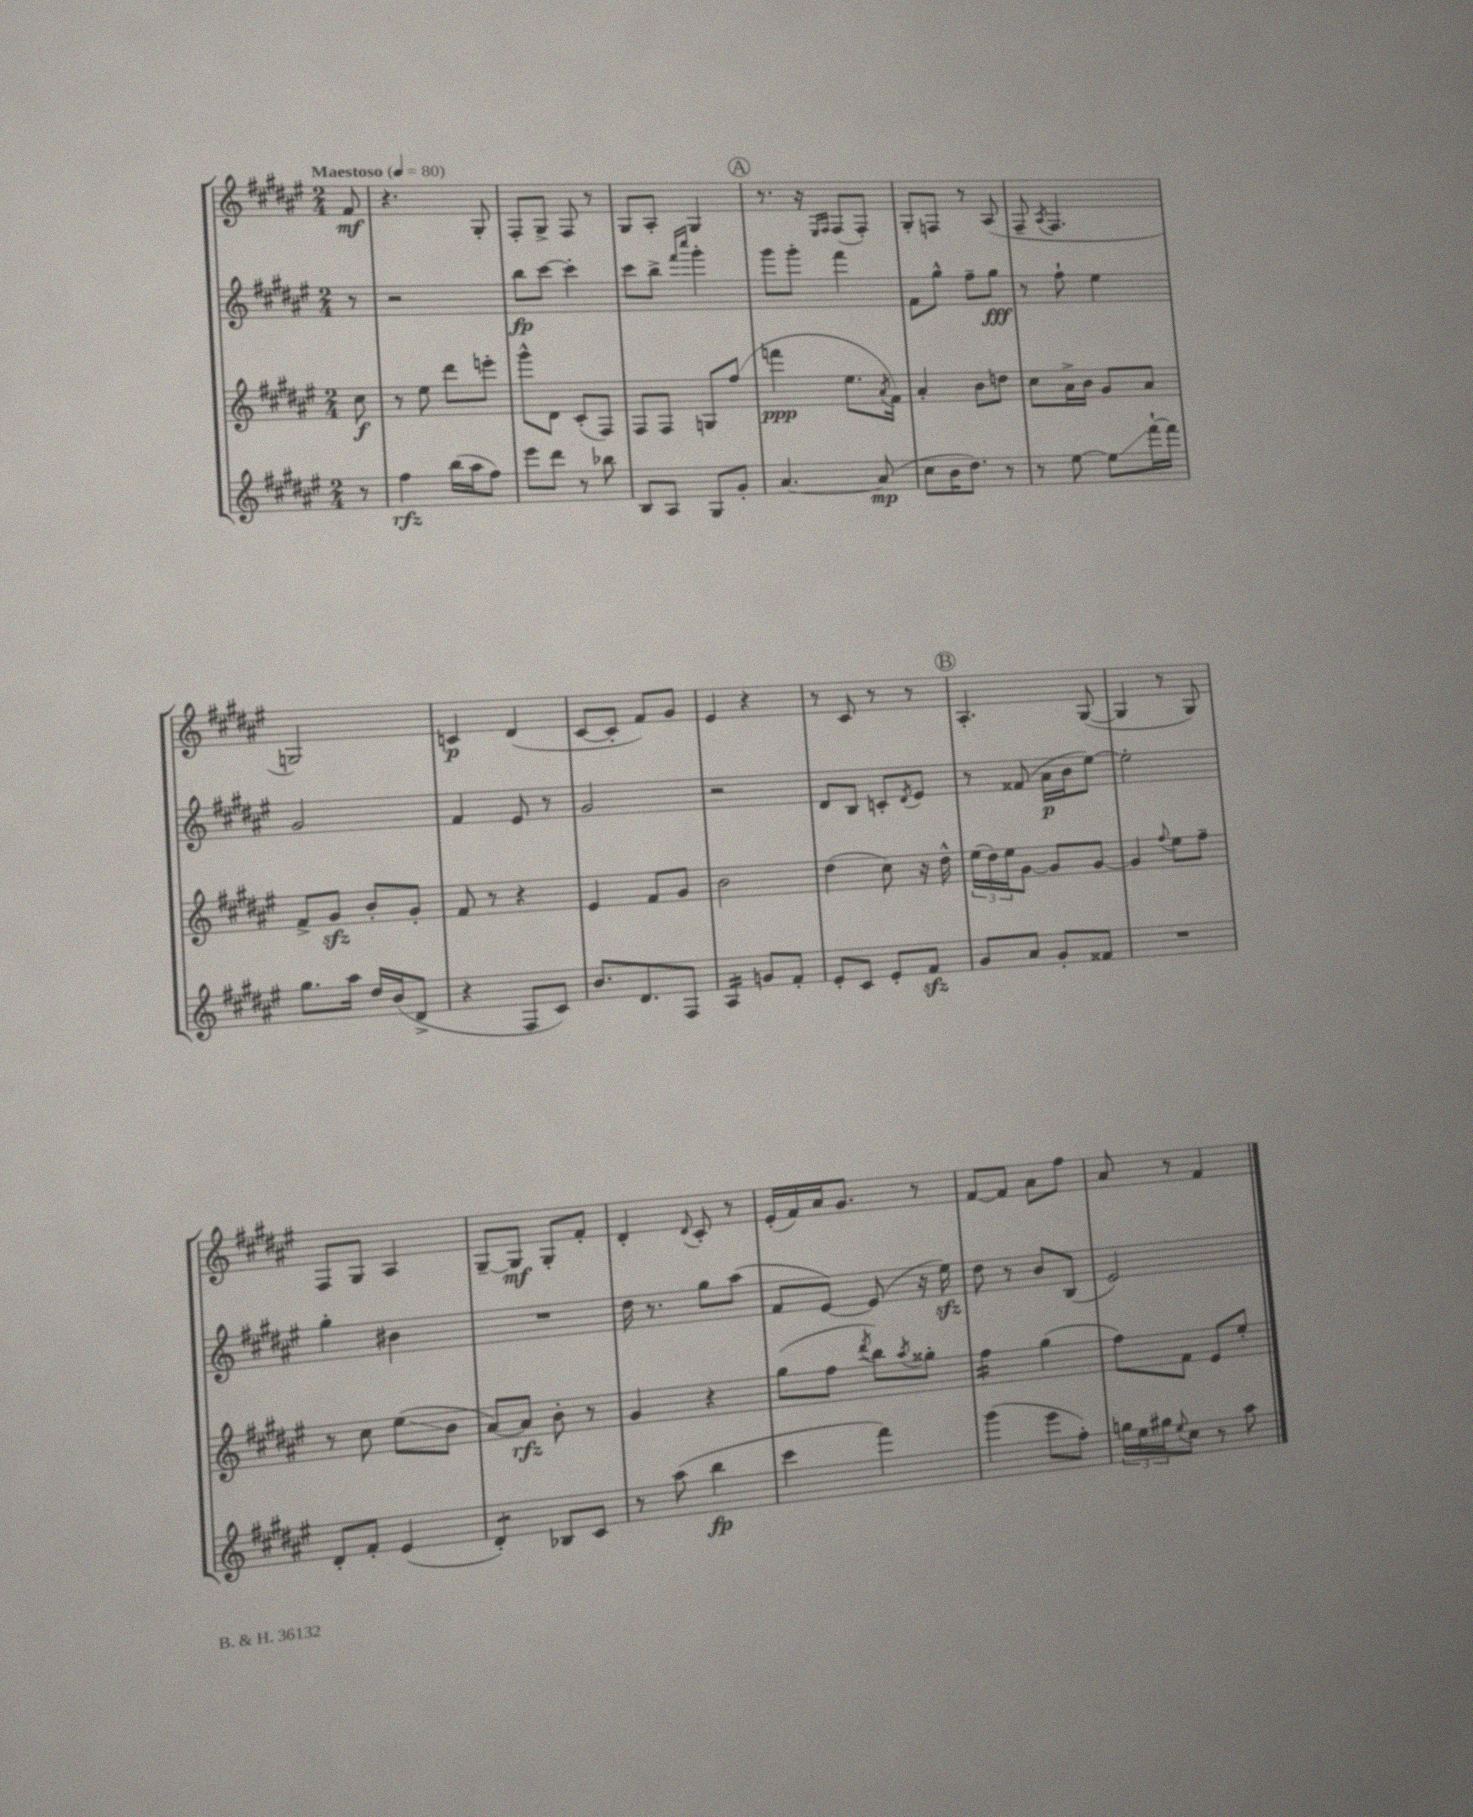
<<
\new StaffGroup <<
\new Staff = "s0" {
    \clef treble \key fis \major \numericTimeSignature \time 2/4 \partial 8 \tempo "Maestoso" 4 = 80
    fis'8\mf |
    r4. gis8-. |
    fis8-. gis8-> fis8 r8 |
    gis8 ais8-. gis4 |
    \mark \markup { \circle "A" } r8. r16 \grace { eis16 fis16 } fis8( fis8-.) |
    gis8-. f8 r8 ais8( |
    fis8-- \acciaccatura { ais8 } fis4. |
    g2) |
    c'4\p dis'4( |
    cis'8~ cis'8-. fis'8) gis'8 |
    eis'4 r4 |
    r8 cis'8 r8 r8 |
    \mark \markup { \circle "B" } ais4.-. gis8~( |
    gis4 r8 gis8) |
    fis8 gis8 ais4 |
    gis8~-- gis8\mf gis8-. fis'8-. |
    dis'4-. \appoggiatura { dis'8 } cis'8-. r8 |
    eis'16-.( fis'16) ais'16 gis'8. r8 |
    fis'8~ fis'8 ais'8 fis''8 |
    ais'8 r8 fis'4 \bar "|." |
}
\new Staff = "s1" {
    \clef treble \key fis \major \numericTimeSignature \time 2/4 \partial 8
    r8 |
    r2 |
    b''8\fp cis'''8~ cis'''4-. |
    cis'''8 b''8-> \grace { fis'''16 cis''''16 } gis'''4-. |
    \mark \markup { \circle "A" } gis'''8 gis'''8-. fis'''4 |
    fis'8 gis''8-^ fis''8-- gis''8\fff |
    r8 fis''8-! eis''4 |
    gis'2 |
    fis'4 eis'8 r8 |
    gis'2 |
    r2 |
    dis'8 b8 c'8-. \acciaccatura { dis'8 } eis'8 |
    \mark \markup { \circle "B" } r8 fisis'8( ais'16\p b'16 eis''8~) |
    eis''2-. |
    gis''4-. bis'4 |
    R2 |
    dis''16 r8. gis''8 ais''8( |
    fis'8 eis'8~) eis'8( r16 eis''16\sfz) |
    dis''8 r8 b'8 b8( |
    eis'2) \bar "|." |
}
\new Staff = "s2" {
    \clef treble \key fis \major \numericTimeSignature \time 2/4 \partial 8
    cis''8\f |
    r8 eis''8 dis'''8 e'''8-. |
    gis'''8-^ dis'8 cis'8-.( fis8) |
    fis8 fis8 g8 fis''8( |
    \mark \markup { \circle "A" } f'''4\ppp eis''8. \acciaccatura { ais'8 } fis'16) |
    ais'4-. b'8 d''8 |
    cis''8 ais'16-> b'16 gis'8 ais'8 |
    fis'8-> gis'8\sfz b'8-. gis'8-. |
    fis'8 r8 r4 |
    eis'4 fis'8 gis'8 |
    b'2 |
    dis''4( cis''8) r16 dis''16-^ |
    \mark \markup { \circle "B" } \tuplet 3/2 { eis''16( dis''16) eis''16 } gis'8~ gis'8 gis'8~ |
    gis'4 \appoggiatura { fis''8 } eis''8 fis''8-- |
    r8 cis''8 eis''8\glissando( b'8 |
    ais'8~) ais'8\rfz b'8-. r8 |
    gis'4 r4 |
    gis''8( fis''8 \acciaccatura { dis'''8 } b''8) \acciaccatura { ais''8 } gisis''8-. |
    fis''4:16 gis''4( |
    fis''8) fis'8 eis'8 eis''8-. \bar "|." |
}
\new Staff = "s3" {
    \clef treble \key fis \major \numericTimeSignature \time 2/4 \partial 8
    r8 |
    fis''4\rfz b''16( ais''16 fis''8) |
    eis'''8 dis'''8 r8 bes''8 |
    b8 ais8 gis8 gis'8-. |
    \mark \markup { \circle "A" } ais'4.~ ais'8\mp( |
    cis''8 b'16 dis''8.) r8 |
    r8 eis''8~ eis''8\glissando fis'''16~-! fis'''16 |
    gis''8. ais''16 dis''16 b'16( dis'8-> |
    r4 fis8 cis'8) |
    b'8. dis'8. fis8 |
    ais4:16 g'8 fis'8-. |
    eis'8-. cis'8 eis'8-. fis'8\sfz |
    \mark \markup { \circle "B" } gis'8 ais'8 gis'8-. fisis'8 |
    R2 |
    dis'8-. fis'8-. eis'4( |
    dis'4:8-.) bes8 cis'8 |
    r8 ais''8( b''4\fp |
    cis'''4 fis'''4) |
    gis'''4( eis'''8 fis''8-.) |
    \tuplet 3/2 { g''16 eis''16 gis''16 } \appoggiatura { eis''8 } cis''8 r8 ais''8 \bar "|." |
}
>>
>>
\layout { \context { \Score \remove "Bar_number_engraver" } }
